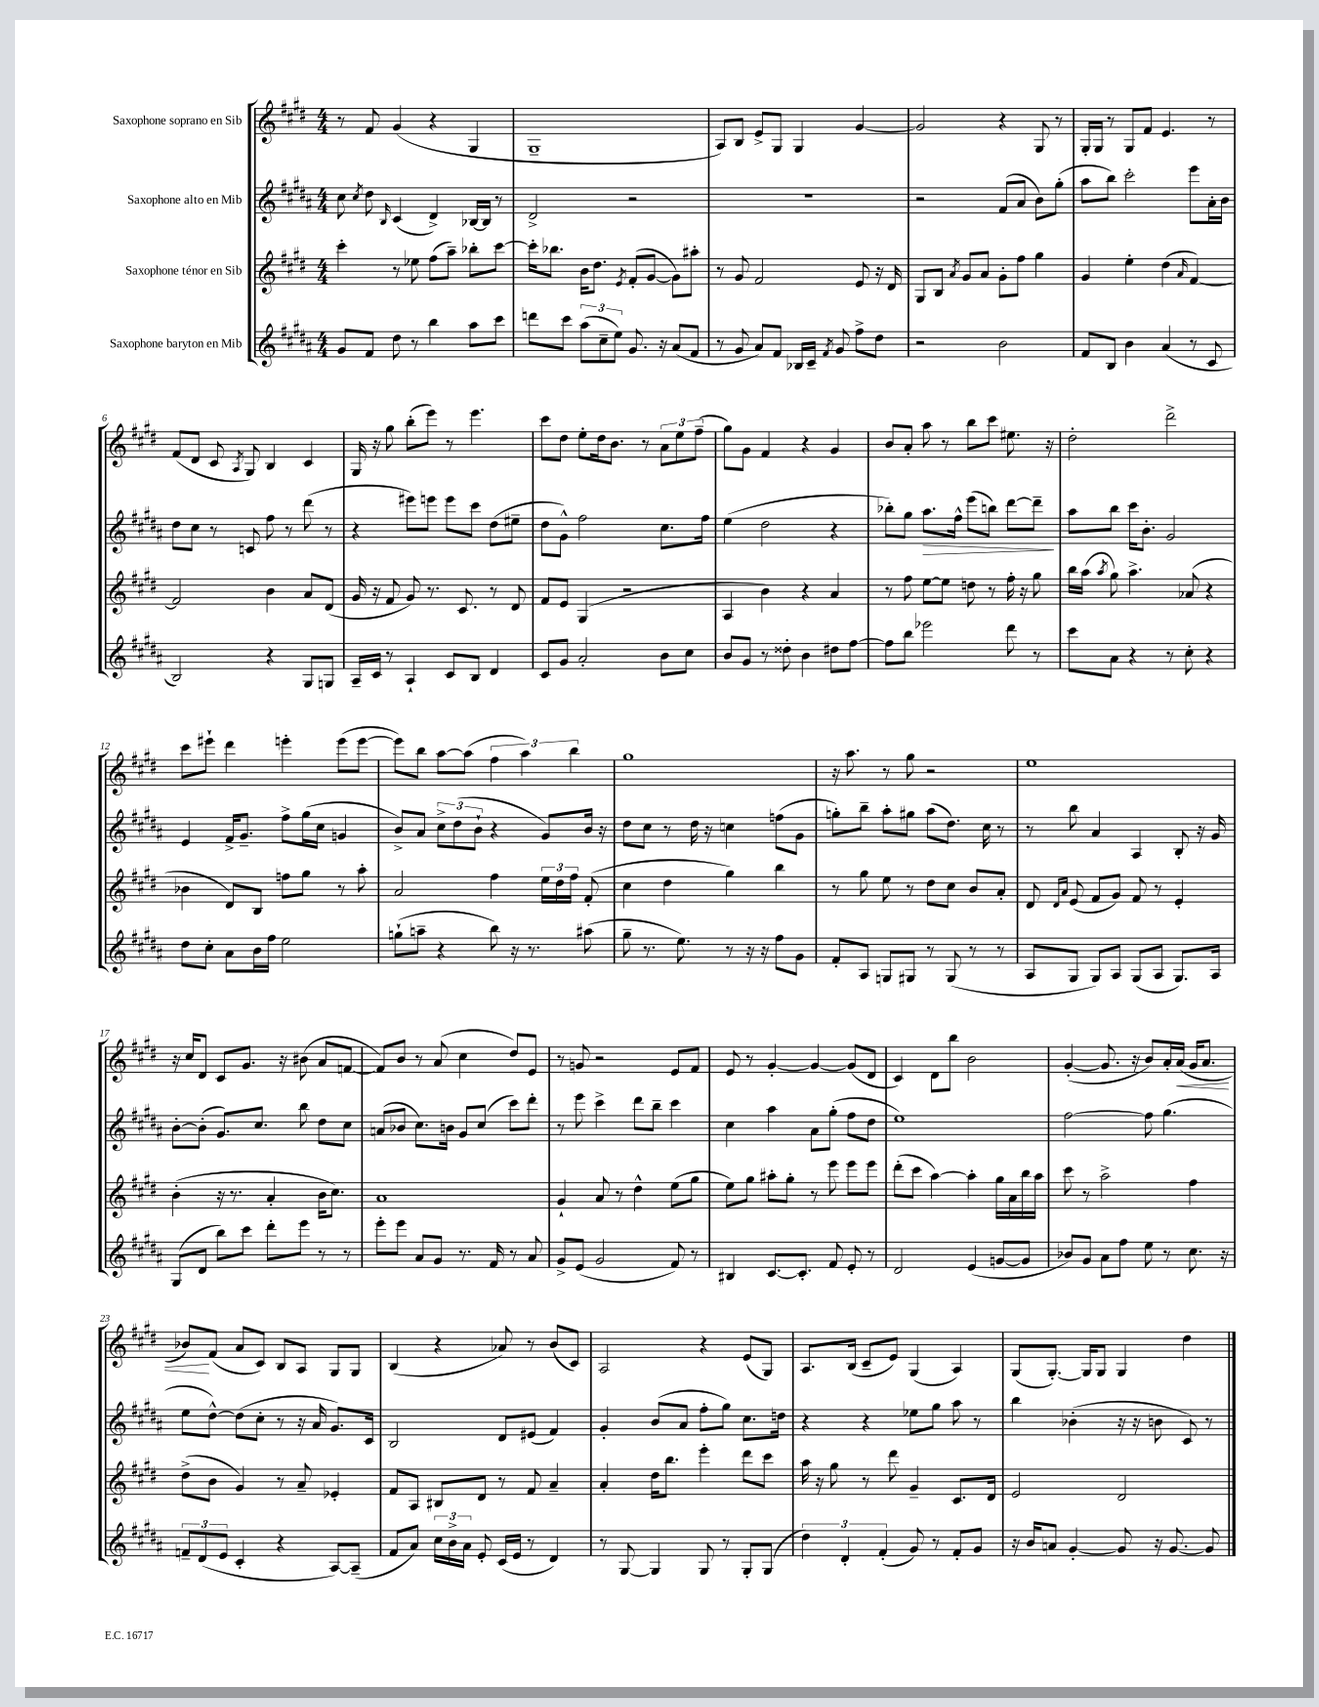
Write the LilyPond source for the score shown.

<<
\new StaffGroup <<
\new Staff = "s0" \with { instrumentName = "Saxophone soprano en Sib" } {
    \clef treble \key e \major \numericTimeSignature \time 4/4
    \autoBeamOff r8 fis'8 gis'4( r4 gis4 |
    gis1-- |
    a8[) b8] e'8[-> gis8] gis4 gis'4~ |
    gis'2 r4 gis8 r8 |
    gis16[-. gis16] r8 gis8[ fis'8] e'4. r8 |
    fis'8[( dis'8] cis'8 \acciaccatura { a8 } gis8) b4 cis'4 |
    gis16 r16 gis''8 b''8[-.( e'''8]) r8 e'''4. |
    cis'''8[ dis''8] e''8[-. dis''16 b'8.] r8 \tuplet 3/2 { a'8[ e''8 fis''8]--( } |
    gis''8[) gis'8] fis'4 r4 gis'4 |
    b'8[ a'8]-. a''8 r8 b''8[ cis'''8] eis''8. r16 |
    dis''2-. dis'''2-> |
    cis'''8[ eis'''8]-! dis'''4 e'''4-. e'''8[( e'''8]~ |
    e'''8[) b''8] a''8[~ a''8]( \tuplet 3/2 { fis''4 a''4) b''4 } |
    gis''1 |
    r16 a''8. r8 gis''8 r2 |
    e''1 |
    r16 cis''16[ dis'8] cis'8[ gis'8.] r16 bis'8( a'8[ f'8]~ |
    f'8[) b'8] r8 a'8( cis''4 dis''8[) e'8] |
    r8 g'8 r2 e'8[ fis'8] |
    e'8 r8 gis'4~-. gis'4~ gis'8[( dis'8] |
    cis'4) dis'8[ b''8] b'2 |
    gis'4~-.( gis'8. r16 b'8[) a'16-. a'16]\<( gis'16[ a'8.] |
    bes'8[\!) fis'8]( a'8[ cis'8]) b8[ a8] gis8[ gis8] |
    b4( r4 aes'8) r8 b'8[( cis'8]) |
    a2 r4 e'8[( gis8]) |
    a8.[ b16]( cis'8[-- e'8]) gis4( a4) |
    gis8[( gis8.]~-.) gis16[ gis8] gis4 dis''4 \bar "|." |
}
\new Staff = "s1" \with { instrumentName = "Saxophone alto en Mib" } {
    \clef treble \key b \major \numericTimeSignature \time 4/4
    \autoBeamOff cis''8 \acciaccatura { cis''8 } dis''8 \grace { b16 } cis'4( dis'4->) bes16[~ bes16] r8 |
    dis'2-> r2 |
    R1 |
    r2 fis'8[( ais'8] b'8[) gis''8]-.( |
    ais''8[ b''8]) cis'''2-. e'''8[ ais'16-. b'16] |
    dis''8[ cis''8] r8 c'8 fis''8 r8 dis'''8( r8 |
    r4 eis'''8[) e'''8] e'''8[ cis'''8] dis''8[( eis''8]-- |
    dis''8[ gis'8]-^) fis''2 cis''8.[ fis''16] |
    e''4( dis''2 r4 |
    bes''8[-.) gis''8] ais''8.[\> fis''16]-^ e'''8[( b''8]) dis'''8[~ dis'''8]--\! |
    ais''8[ b''8] cis'''16[ b'8.]-. gis'2 |
    e'4 fis'16[-> gis'8.]-- fis''8[-> gis''16( cis''16] g'4 |
    b'8[->) ais'8] \tuplet 3/2 { cis''8[-> dis''8( b'8]-! } r4 gis'8[) b'16] r16 |
    dis''8[ cis''8] r8 dis''16 r16 c''4 f''8[( gis'8] |
    g''8[-.) b''8]-- ais''8[-. gis''8] ais''8[( dis''8.]) cis''16 r8 |
    r8 b''8 ais'4 ais4 b8-. r16 gis'16 |
    b'8[~-. b'8]-.( gis'8.[) cis''8.] b''8 dis''8[ cis''8] |
    a'8[( bes'8] cis''8.[) b'16] gis'8[ cis''8]( cis'''8[) dis'''8]-. |
    r8 e'''8 cis'''4-> dis'''8[ b''8]-- cis'''4 |
    cis''4 ais''4 ais'8[ gis''8]-.( fis''8[ dis''8] |
    e''1) |
    fis''2~ fis''8 gis''4.( |
    e''8[ dis''8]~-^) dis''8[( cis''8]-. r8 r16 ais'16 gis'8.[) cis'16] |
    b2 dis'8[ eis'8]( fis'4) |
    gis'4-. b'8[( ais'8] fis''8[-. gis''8]) cis''8.[ d''16] |
    r4 r4 ees''8[ gis''8] ais''8 r8 |
    b''4 bes'4-.( r16 r16 b'8 cis'8) r8 \bar "|." |
}
\new Staff = "s2" \with { instrumentName = "Saxophone ténor en Sib" } {
    \clef treble \key e \major \numericTimeSignature \time 4/4
    \autoBeamOff cis'''4-. r8 ees''8 fis''8[( a''8]--) bes''8[-. cis'''8]~ |
    cis'''16[-. bes''8.] b'16[ dis''8.] \acciaccatura { e'8 } fis'8[-.( gis'8]~ gis'8[) ais''8]-. |
    r8 gis'8 fis'2 e'8 r16 dis'16 |
    gis8[ b8] \acciaccatura { a'8 } gis'8[ a'8] gis'8[-. fis''8] gis''4 |
    gis'4 e''4-. dis''4( \grace { a'16 } fis'4~) |
    fis'2 b'4 a'8[ dis'8]( |
    gis'16 r16 fis'8 gis'8) r8. cis'8. r8 dis'8 |
    fis'8[ e'8] gis4( r2 |
    a4 b'4) r4 a'4 |
    r8 fis''8 e''8[~ e''8] d''8 r8 fis''16-. r16 gis''8 |
    b''16[ a''16]( \acciaccatura { a''8 } gis''8) a''4.-> aes'8( r4 |
    bes'4 dis'8[) b8] f''8[ gis''8] r8 a''8-. |
    a'2 fis''4 \tuplet 3/2 { e''16[ dis''16 fis''16] } fis'8-.( |
    cis''4 dis''4 gis''4) b''4 |
    r8 gis''8 e''8 r8 dis''8[ cis''8] b'8[ a'8]-. |
    dis'8 \grace { dis'16[ a'16] } e'8( fis'8[ gis'8]) fis'8 r8 e'4-. |
    b'4-.( r16 r8. a'4-. b'16[ cis''8.]) |
    a'1 |
    gis'4-! a'8 r8 dis''4-^ e''8[( gis''8] |
    e''8[) gis''8] ais''8[-. gis''8]-. r8 e'''8 e'''8[ e'''8] |
    dis'''8[-.( cis'''8] a''4~) a''4-. gis''16[ a'16 b''16 a''16] |
    cis'''8 r8 a''2-> fis''4 |
    dis''8[->( b'8] gis'4) r8 a'8-- ees'4-. |
    fis'8[ a8] bis8[ dis'8] r8 fis'8 a'4-- |
    a'4-. dis''16[ b''8.] e'''4-. dis'''8[ cis'''8] |
    a''16 r16 gis''8 r8 dis'''8 gis'4-- cis'8.[ dis'16] |
    e'2 dis'2 \bar "|." |
}
\new Staff = "s3" \with { instrumentName = "Saxophone baryton en Mib" } {
    \clef treble \key b \major \numericTimeSignature \time 4/4
    \autoBeamOff gis'8[ fis'8] dis''8 r8 b''4 ais''8[ cis'''8] |
    d'''8[ cis'''8] \tuplet 3/2 { ais''8[( cis''8-- e''8]) } gis'8. r16 ais'8[( fis'8] |
    r8 gis'8 ais'8[) fis'8] bes16[ cis'16]-- \acciaccatura { fis'8 } gis'8 fis''8[-> dis''8] |
    r2 b'2 |
    fis'8[ b8] b'4 ais'4( r8 cis'8 |
    b2) r4 gis8[ g8] |
    ais16[-- cis'16] r8 ais4-! cis'8[ b8] dis'4 |
    cis'8[ gis'8] ais'2-. b'8[ cis''8] |
    b'8[ gis'8] r8 disis''8-. b'4 dis''8[ fis''8]~ |
    fis''8[ b''8] ees'''2 dis'''8 r8 |
    cis'''8[ ais'8] r4 r8 cis''8-. r4 |
    dis''8[ cis''8]-. ais'8[ b'16 fis''16] e''2 |
    g''8[-!( a''8]-- r4 b''8) r16 r8. ais''8( |
    gis''8-- r8. e''8.) r8 r16 r16 fis''8[ gis'8] |
    fis'8[-. ais8] g8[ gis8] r8 gis8( r8 r8 |
    ais8[ gis8] gis8[) ais8] gis8[( ais8] gis8.[) ais16] |
    gis8[( dis'8] b''8[) cis'''8] dis'''8[-. e'''8] r8 r8 |
    e'''8[-. e'''8] ais'8[ gis'8] r8. fis'16 r8 ais'8 |
    gis'8[-> e'8]( gis'2 fis'8) r8 |
    bis4 cis'8.[~ cis'8.]-. fis'8 e'8-. r8 |
    dis'2 e'4( g'8[~ g'8] |
    bes'8[) gis'8] ais'8[ fis''8] e''8 r8 cis''8. r16 |
    \tuplet 3/2 { f'8[-- dis'8( e'8] } cis'4-. r4 ais8[~) ais8]--( |
    fis'8[ ais'8]) \tuplet 3/2 { cis''16[ b'16-> ais'16] } e'8-. cis'16[( e'16] r8 dis'4) |
    r8 gis8~ gis4 gis8 r8 gis8[-. gis8]( |
    \tuplet 3/2 { dis''4) dis'4-. fis'4-.( } gis'8) r8 fis'8[-. gis'8] |
    r16 b'16[ a'8] gis'4~-. gis'8 r16 gis'8.~ gis'8 \bar "|." |
}
>>
>>
